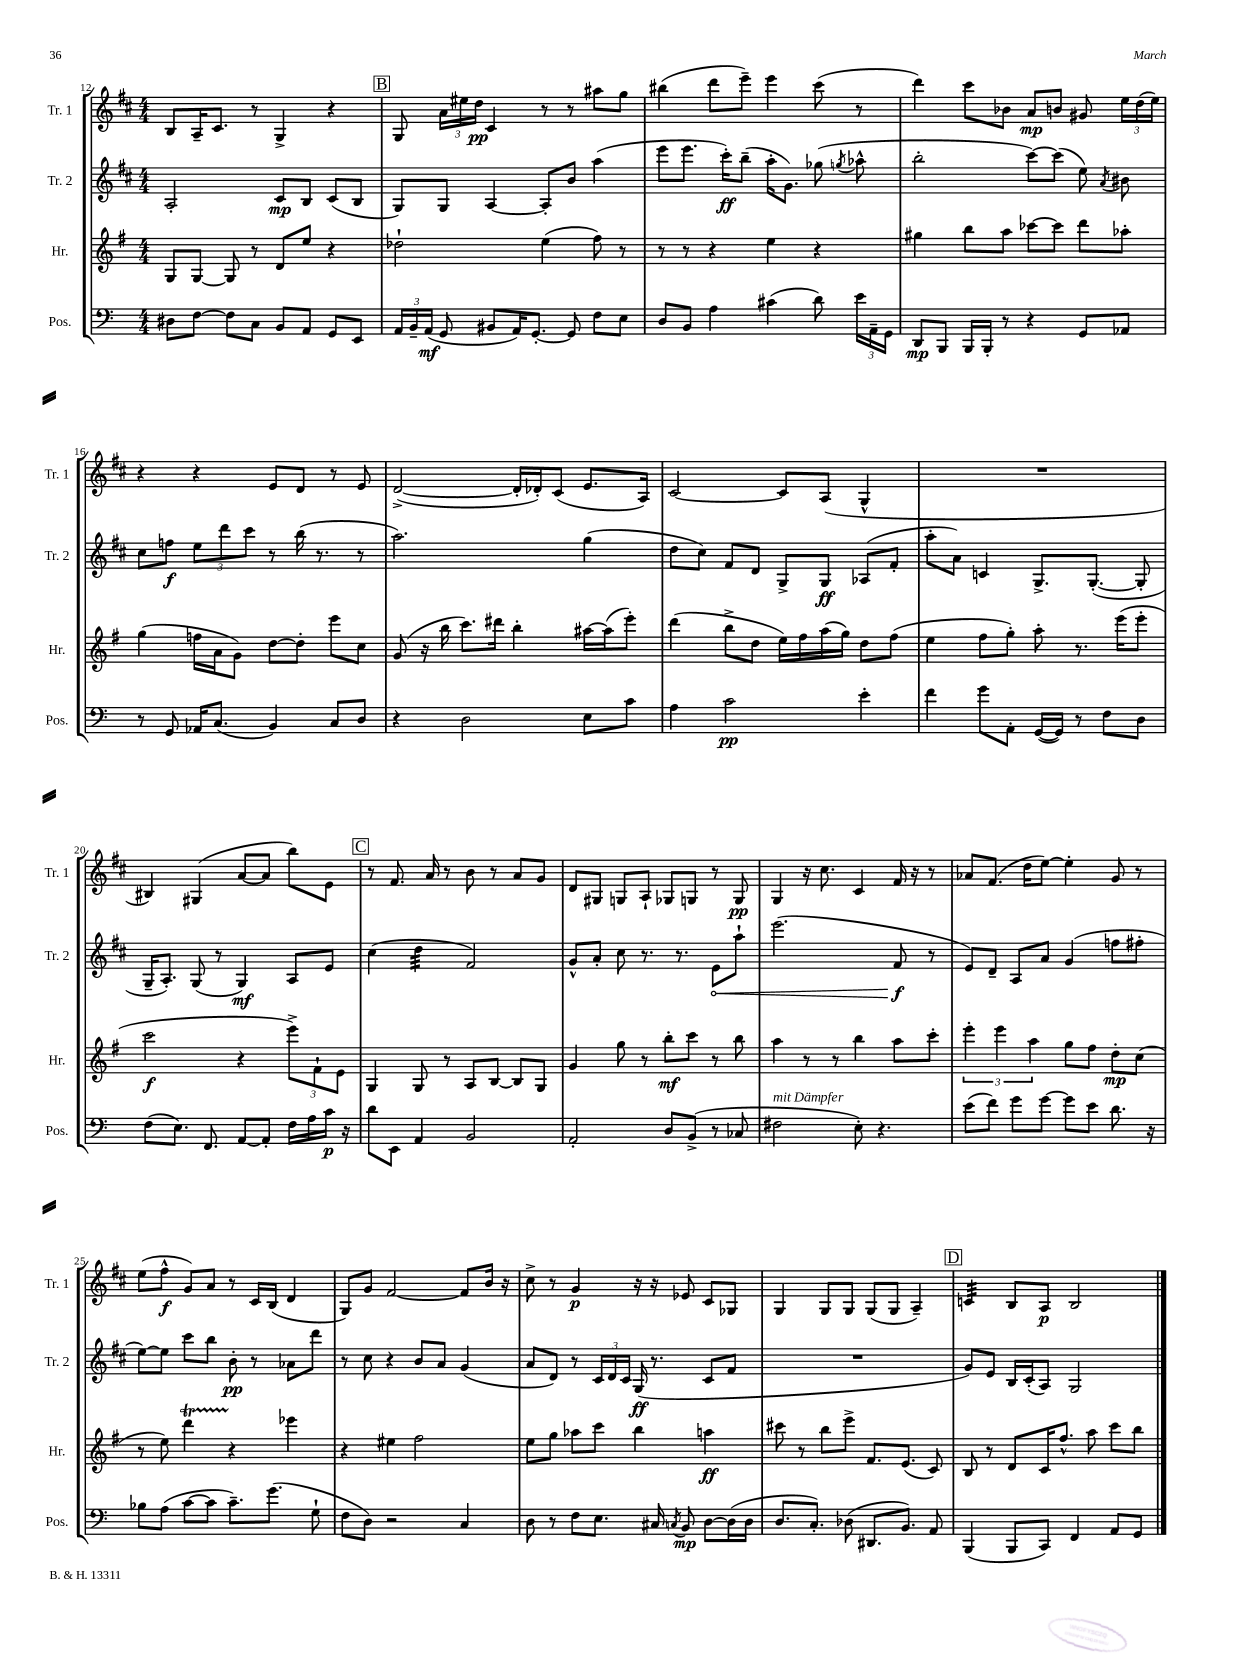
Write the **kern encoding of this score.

**kern	**dynam	**kern	**dynam	**kern	**dynam	**kern	**dynam
*part4	*part4	*part3	*part3	*part2	*part2	*part1	*part1
*staff4	*staff4	*staff3	*staff3	*staff2	*staff2	*staff1	*staff1
*I"Pos.	*	*I"Hr.	*	*I"Tr. 2	*	*I"Tr. 1	*
*I'Pos.	*	*I'Hr.	*	*I'Tr. 2	*	*I'Tr. 1	*
*clefF4	*	*clefG2	*	*clefG2	*	*clefG2	*
*k[]	*	*k[f#]	*	*k[f#c#]	*	*k[f#c#]	*
*M4/4	*	*M4/4	*	*M4/4	*	*M4/4	*
=12	=12	=12	=12	=12	=12	=12	=12
8D#X\L	.	8G/L	.	2A'/	.	8B/L	.
[8F\J	.	[8G/J	.	.	.	16A~/K	.
.	.	.	.	.	.	8.c#/J	.
8F\L]	.	8G/]	.	.	.	.	.
8C\J	.	8r	.	.	.	8r	.
8BB/L	.	8d/L	.	8c#/L	mp	4G^/	.
8AA/J	.	8ee/J	.	8B/J	.	.	.
8GG/L	.	4r	.	(8c#/L	.	4r	.
8EE/J	.	.	.	8B/J	.	.	.
!!LO:REH:place=s1:t=B
=13	=13	=13	=13	=13	=13	=13	=13
24AA/LL	.	2dd-X`\	.	8G/L)	.	8G/	.
24BB~/	.	.	.	.	.	.	.
(24AA/JJ	mf	.	.	.	.	.	.
8GG/	.	.	.	8G/J	.	24a\LL	.
.	.	.	.	.	.	24ee#X\	.
.	.	.	.	.	.	24dd\JJ	pp
8BB#X/L	.	.	.	[4A/	.	4c#/	.
16AA/K)	.	.	.	.	.	.	.
[8.GG'/J	.	.	.	.	.	.	.
.	.	(4ee\	.	8A'/L]	.	8r	.
8GG/]	.	.	.	8b/J	.	8r	.
8F\L	.	8ff#\)	.	(4aa\	.	8aa#X\L	.
8E\J	.	8r	.	.	.	8gg\J	.
=14	=14	=14	=14	=14	=14	=14	=14
8D/L	.	8r	.	8eee\L	.	(4bb#X\	.
8BB/J	.	8r	.	8.eee\J	.	.	.
4A\	.	4r	.	.	.	8ddd\L	.
.	.	.	.	16ccc#'\KL)	ff	.	.
.	.	.	.	(8bb~\J	.	8eee~\J)	.
(4c#X\	.	4ee\	.	16aa'\KL	.	4eee\	.
.	.	.	.	8.g\J)	.	.	.
8d\)	.	4r	.	(8gg-X\	.	(8ccc#\	.
.	.	.	.	8qggn/	.	.	.
24e\LL	.	.	.	8aa-X^^\	.	8r	.
24AA~\	.	.	.	.	.	.	.
24GG\JJ	.	.	.	.	.	.	.
=15	=15	=15	=15	=15	=15	=15	=15
8DD/L	mp	4gg#X\	.	2bb'\	.	4ddd\)	.
8BBB/J	.	.	.	.	.	.	.
16BBB/LL	.	8bb\L	.	.	.	8ccc#\L	.
16BBB'/JJ	.	.	.	.	.	.	.
8r	.	8aa\J	.	.	.	8b-X\J	.
4r	.	[8ccc-X\L	.	[8ccc#\L)	.	8a/L	mp
.	.	8ccc-\J]	.	(8ccc#\J]	.	8bn/J	.
8GG/L	.	8ddd\L	.	8ee\)	.	8g#X/	.
.	.	.	.	8qa/	.	.	.
8AA-X/J	.	8aa-X'\J	.	8b#X\	.	24ee\LL	.
.	.	.	.	.	.	(24dd\	.
.	.	.	.	.	.	24ee\JJ)	.
!!LO:LB:g=z
=16	=16	=16	=16	=16	=16	=16	=16
8r	.	(4gg\	.	8cc#\L	.	4r	.
8GG/	.	.	.	8ffn\J	f	.	.
16AA-X/KL	.	16ffn\LL	.	12ee\L	.	4r	.
(8.C/J	.	16a\J	.	.	.	.	.
.	.	.	.	12ddd\	.	.	.
.	.	8g\J)	.	.	.	.	.
.	.	.	.	12ccc#\J	.	.	.
4BB/)	.	[8dd\L	.	8r	.	8e/L	.
.	.	8dd'\J]	.	(16bb\	.	8d/J	.
.	.	.	.	8.r	.	.	.
8C/L	.	8eee\L	.	.	.	8r	.
8D/J	.	8cc\J	.	8r	.	8e/	.
=17	=17	=17	=17	=17	=17	=17	=17
4r	.	(8g/	.	2.aa\)	.	([2d^/	.
.	.	16r	.	.	.	.	.
.	.	16bb\	.	.	.	.	.
2D\	.	8.ccc\L)	.	.	.	.	.
.	.	16ddd#X\Jk	.	.	.	.	.
.	.	4bb'\	.	.	.	16d'/LL]	.
.	.	.	.	.	.	16d-X'/J)	.
.	.	.	.	.	.	(8c#/J	.
8E\L	.	[16aa#X\LL	.	(4gg\	.	8.e/L	.
.	.	(16aa#\J]	.	.	.	.	.
8c\J	.	8eee'\J)	.	.	.	.	.
.	.	.	.	.	.	16A/Jk)	.
=18	=18	=18	=18	=18	=18	=18	=18
4A\	.	(4ddd\	.	8dd\L	.	[2c#/	.
.	.	.	.	8cc#\J)	.	.	.
2c\	pp	8bb^\L	.	8f#/L	.	.	.
.	.	8dd\J	.	8d/J	.	.	.
.	.	16ee\LL)	.	8G^/L	.	8c#/L]	.
.	.	16ff#\	.	.	.	.	.
.	.	(16aa\	.	8G/J	ff	(8A/J	.
.	.	16gg\JJ)	.	.	.	.	.
4e'\	.	8dd\L	.	(8A-X/L	.	4G^^/	.
.	.	(8ff#\J	.	8f#'/J	.	.	.
=19	=19	=19	=19	=19	=19	=19	=19
4f\	.	4ee\	.	8aa'\L	.	1r	.
.	.	.	.	8a\J)	.	.	.
8g\L	.	8ff#\L	.	4cn/	.	.	.
8AA'\J	.	8gg'\J)	.	.	.	.	.
([16GG/LL	.	8aa'\	.	8.G^/L	.	.	.
16GG/JJ])	.	.	.	.	.	.	.
8r	.	8.r	.	.	.	.	.
.	.	.	.	([8.G'/J	.	.	.
8F\L	.	.	.	.	.	.	.
.	.	(16eee\KL	.	.	.	.	.
8D\J	.	8eee'\J	.	8G'/]	.	.	.
!!LO:LB:g=z
=20	=20	=20	=20	=20	=20	=20	=20
(8F\L	.	2ccc\	f	16G~/KL	.	4B#X/)	.
.	.	.	.	8.A'/J)	.	.	.
8.E\J)	.	.	.	.	.	.	.
.	.	.	.	(8G/	.	(4G#X/	.
8.FF/	.	.	.	.	.	.	.
.	.	.	.	8r	.	.	.
[8AA/L	.	4r	.	4G/)	mf	[8a/L	.
8AA'/J]	.	.	.	.	.	8a/J]	.
16F\LL	.	12eee^\L)	.	8A/L	.	8bb\L)	.
16A\	.	.	.	.	.	.	.
.	.	12f#`\	.	.	.	.	.
16c\JJ	p	.	.	8e/J	.	8e\J	.
.	.	12e\J	.	.	.	.	.
16r	.	.	.	.	.	.	.
!!LO:REH:place=s1:t=C
=21	=21	=21	=21	=21	=21	=21	=21
8d\L	.	4G/	.	(4cc#\	.	8r	.
8EE\J	.	.	.	.	.	8.f#/	.
*	*	*	*	*tremolo	*	*	*
4AA/	.	8G/	.	32dd\LLL	.	.	.
.	.	.	.	32dd\	.	.	.
.	.	.	.	32dd\	.	16a/	.
.	.	.	.	32dd\	.	.	.
.	.	8r	.	32dd\	.	8r	.
.	.	.	.	32dd\	.	.	.
.	.	.	.	32dd\	.	.	.
.	.	.	.	32dd\JJJ	.	.	.
*	*	*	*	*Xtremolo	*	*	*
2BB/	.	8A/L	.	2f#/)	.	8b\	.
.	.	[8B/J	.	.	.	8r	.
.	.	8B/L]	.	.	.	8a/L	.
.	.	8G/J	.	.	.	8g/J	.
=22	=22	=22	=22	=22	=22	=22	=22
2AA'/	.	4g/	.	8g^^/L	.	8d/L	.
.	.	.	.	8a'/J	.	8G#X/J	.
.	.	8gg\	.	8cc#\	.	8Gn/L	.
.	.	8r	.	8.r	.	8A`/J	.
8D/L	.	8bb'\L	mf	.	.	8G-X/L	.
.	.	.	.	8.r	.	.	.
(8BB^/J	.	8ccc\J	.	.	.	8Gn/J	.
!	!	!	!	!	!LO:HP:b	!	!
8r	.	8r	.	8e\L	<	8r	.
8C-X/	.	8bb\	.	8aa`\J	.	8G/	pp
=23	=23	=23	=23	=23	=23	=23	=23
!LO:TX:a:i:t=mit Dämpfer	!	!	!	!	!	!	!
2F#X\	.	4aa\	.	(2.eee\	.	4G/	.
.	.	8r	.	.	.	16r	.
.	.	.	.	.	.	8.cc#\	.
.	.	8r	.	.	.	.	.
8E'\)	.	4bb\	.	.	.	4c#/	.
4.r	.	.	.	.	.	.	.
.	.	8aa\L	.	8f#/	f	16f#/	.
.	.	.	.	.	.	16r	.
.	.	8ccc'\J	.	8r	[	8r	.
=24	=24	=24	=24	=24	=24	=24	=24
(8e\L	.	6eee'\	.	8e/L)	.	8a-X/L	.
8f\J)	.	.	.	8d~/J	.	(8.f#/J	.
.	.	6eee\	.	.	.	.	.
8g\L	.	.	.	8A/L	.	.	.
.	.	.	.	.	.	16dd\KL	.
.	.	6aa\	.	.	.	.	.
[8g\J	.	.	.	8a/J	.	[8ee\J)	.
8g\L]	.	8gg\L	.	(4g/	.	4ee'\]	.
8e\J	.	8ff#\J	.	.	.	.	.
8.d\	.	8dd'\L	mp	8ffn\L	.	8g/	.
.	.	(8cc\J	.	8ff#X'\J	.	8r	.
16r	.	.	.	.	.	.	.
!!LO:LB:g=z
=25	=25	=25	=25	=25	=25	=25	=25
8B-X\L	.	8r	.	[8ee\L)	.	(8ee\L	.
(8A\J	.	8ee\)	.	8ee\J]	.	8ff#^^\J	f
[8c\L	.	4dddT\	.	8ccc#\L	.	8g/L)	.
8c\J]	.	.	.	8bb\J	.	8a/J	.
8.c~\L)	.	4r	.	8b'\	pp	8r	.
.	.	.	.	8r	.	16c#/LL	.
(8.g\J	.	.	.	.	.	(16B/JJ	.
.	.	4eee-X\	.	8a-X\L	.	4d/	.
8G`\	.	.	.	8ddd\J	.	.	.
=26	=26	=26	=26	=26	=26	=26	=26
8F\L	.	4r	.	8r	.	8G/L)	.
8D\J)	.	.	.	8cc#\	.	8g/J	.
2r	.	4ee#X\	.	4r	.	[2f#/	.
.	.	2ff#\	.	8b/L	.	.	.
.	.	.	.	8a/J	.	.	.
4C/	.	.	.	(4g/	.	8f#/L]	.
.	.	.	.	.	.	16b/Jk	.
.	.	.	.	.	.	16r	.
=27	=27	=27	=27	=27	=27	=27	=27
8D\	.	8ee\L	.	8a/L	.	8cc#^\	.
8r	.	8gg\J	.	8d/J)	.	8r	.
8F\L	.	8aa-X\L	.	8r	.	4g/	p
8.E\J	.	8ccc\J	.	24c#/LL	.	.	.
.	.	.	.	24d/	.	.	.
.	.	.	.	24c#/JJ	.	.	.
.	.	4bb\	.	(16G/	ff	16r	.
16C#X/	.	.	.	8.r	.	16r	.
8qCn/	.	.	.	.	.	.	.
8BB/	mp	.	.	.	.	8e-X/	.
[8D\L	.	4aan\	ff	8c#/L	.	8c#/L	.
(16D\L]	.	.	.	8f#/J	.	8G-X/J	.
16D\JJ	.	.	.	.	.	.	.
=28	=28	=28	=28	=28	=28	=28	=28
8.D/L	.	8ccc#X\	.	1r	.	4G/	.
.	.	8r	.	.	.	.	.
8.C'/J)	.	.	.	.	.	.	.
.	.	8bb\L	.	.	.	8G/L	.
(8D-X\	.	8eee^\J	.	.	.	8G/J	.
8.DD#X/L	.	8.f#/L	.	.	.	(8G/L	.
.	.	.	.	.	.	8G/J	.
8.BB/J)	.	(8.e/J	.	.	.	.	.
.	.	.	.	.	.	4A~/)	.
8AA/	.	8c/)	.	.	.	.	.
!!LO:REH:place=s1:t=D
=29	=29	=29	=29	=29	=29	=29	=29
*	*	*	*	*	*	*tremolo	*
(4BBB/	.	8B/	.	8g/L)	.	32cn/LLL	.
.	.	.	.	.	.	32cn/	.
.	.	.	.	.	.	32cn/	.
.	.	.	.	.	.	32cn/	.
.	.	8r	.	8e/J	.	32cn/	.
.	.	.	.	.	.	32cn/	.
.	.	.	.	.	.	32cn/	.
.	.	.	.	.	.	32cn/JJJ	.
*	*	*	*	*	*	*Xtremolo	*
8BBB/L	.	8d/L	.	16B/LL	.	8B/L	.
.	.	.	.	(16c#'/J	.	.	.
8CC/J)	.	16c/K	.	8A/J)	.	8A/J	p
.	.	8.ff#^^/J	.	.	.	.	.
4FF/	.	.	.	2G/	.	2B/	.
.	.	8aa\	.	.	.	.	.
8AA/L	.	8ccc\L	.	.	.	.	.
8GG/J	.	8bb\J	.	.	.	.	.
==	==	==	==	==	==	==	==
*-	*-	*-	*-	*-	*-	*-	*-
